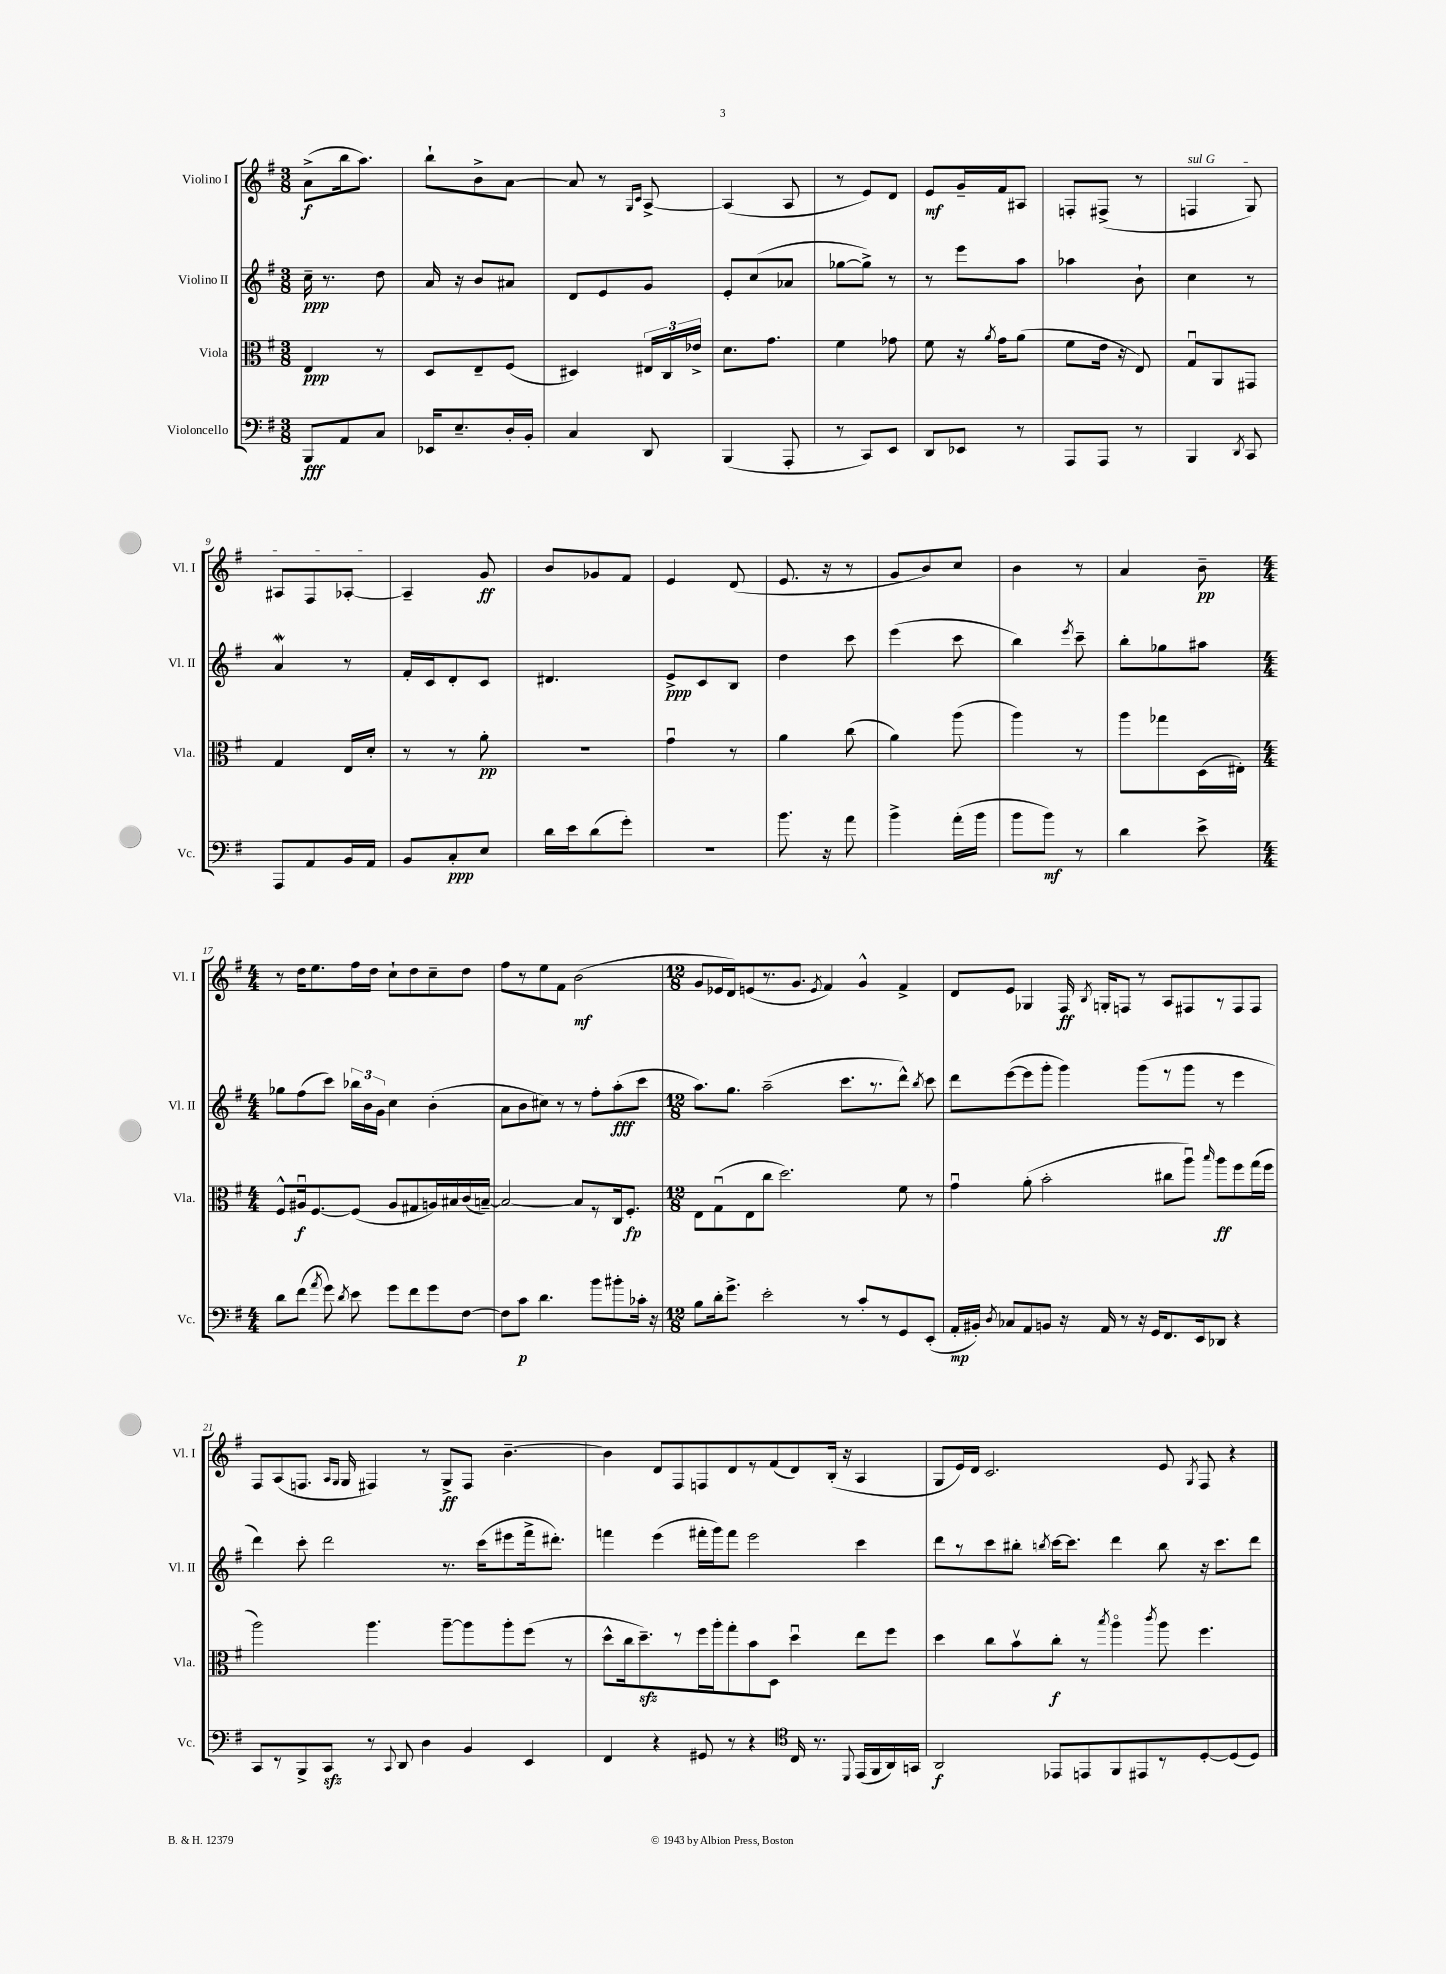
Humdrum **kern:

**kern	**dynam	**kern	**dynam	**kern	**dynam	**kern	**dynam
*part4	*part4	*part3	*part3	*part2	*part2	*part1	*part1
*staff4	*staff4	*staff3	*staff3	*staff2	*staff2	*staff1	*staff1
*I"Violoncello	*	*I"Viola	*	*I"Violino II	*	*I"Violino I	*
*I'Vc.	*	*I'Vla.	*	*I'Vl. II	*	*I'Vl. I	*
*clefF4	*	*clefC3	*	*clefG2	*	*clefG2	*
*k[f#]	*	*k[f#]	*	*k[f#]	*	*k[f#]	*
*M3/8	*	*M3/8	*	*M3/8	*	*M3/8	*
=1	=1	=1	=1	=1	=1	=1	=1
8BBB/L	fff	4E/	ppp	16cc~\	ppp	(8a^\L	f
.	.	.	.	8.r	.	.	.
8AA/	.	.	.	.	.	16bb\k	.
.	.	.	.	.	.	8.aa\J)	.
8C/J	.	8r	.	8dd\	.	.	.
=2	=2	=2	=2	=2	=2	=2	=2
16EE-X/KL	.	8D/L	.	16a/	.	8bb`\L	.
8.E~/	.	.	.	16r	.	.	.
.	.	8E~/	.	8b/L	.	8b^\	.
16D'/L	.	(8F#/J	.	8a#X/J	.	[8a\J	.
16BB'/JJ	.	.	.	.	.	.	.
=3	=3	=3	=3	=3	=3	=3	=3
4C/	.	4D#X/)	.	8d/L	.	8a/]	.
.	.	.	.	8e/	.	8r	.
.	.	.	.	.	.	16qqG/LL	.
.	.	.	.	.	.	16qqc/JJ	.
8DD/	.	24E#X/LL	.	8g/J	.	[8A^/	.
.	.	24C/	.	.	.	.	.
.	.	24e-X^/JJ	.	.	.	.	.
=4	=4	=4	=4	=4	=4	=4	=4
(4BBB/	.	8.d\L	.	8e'/L	.	(4A/]	.
.	.	.	.	(8cc/	.	.	.
.	.	8.g\J	.	.	.	.	.
8AAA'/	.	.	.	8a-X/J	.	8A/	.
=5	=5	=5	=5	=5	=5	=5	=5
8r	.	4f#\	.	[8gg-X\L	.	8r	.
8CC/L)	.	.	.	8gg-^\J])	.	8e/L)	.
8EE/J	.	8g-X\	.	8r	.	8d/J	.
=6	=6	=6	=6	=6	=6	=6	=6
8DD/L	.	8f#\	.	8r	.	8e/L	mf
8EE-X/J	.	16r	.	8eee\L	.	16g~/L	.
.	.	8qa/	.	.	.	.	.
.	.	16g\KL	.	.	.	16f#/J	.
8r	.	(8a\J	.	8aa\J	.	8A#X/J	.
=7	=7	=7	=7	=7	=7	=7	=7
8AAA/L	.	8f#\L	.	4aa-X\	.	8Fn'/L	.
8AAA/J	.	16e\Jk	.	.	.	(8F#X^/J	.
.	.	16r	.	.	.	.	.
8r	.	8E/)	.	8b`\	.	8r	.
=8	=8	=8	=8	=8	=8	=8	=8
!	!	!	!	!	!	!LO:TX:a:i:t=sul G	!
4BBB/	.	8Gu/L	.	4cc\	.	4Fn/	.
.	.	8AA/	.	.	.	.	.
8qDD/	.	.	.	.	.	.	.
8CC/	.	8GG#X/J	.	8r	.	8G/)	.
!!LO:LB:g=z
=9	=9	=9	=9	=9	=9	=9	=9
8AAA/L	.	4G/	.	4aW/	.	8A#X/L	.
8AA/	.	.	.	.	.	8F#/	.
16BB/L	.	16E/LL	.	8r	.	[8A-X'/J	.
16AA/JJ	.	16d'/JJ	.	.	.	.	.
=10	=10	=10	=10	=10	=10	=10	=10
8BB/L	.	8r	.	16f#'/LL	.	4A-~/]	.
.	.	.	.	16c/J	.	.	.
8C'/	ppp	8r	.	8d'/	.	.	.
8E/J	.	8a'\	pp	8c/J	.	8g/	ff
=11	=11	=11	=11	=11	=11	=11	=11
16d\LL	.	4.r	.	4.d#X/	.	8b/L	.
16e\J	.	.	.	.	.	.	.
(8d\	.	.	.	.	.	8g-X/	.
8g'\J)	.	.	.	.	.	8f#/J	.
=12	=12	=12	=12	=12	=12	=12	=12
4.r	.	4gu\	.	8e^/L	ppp	4e/	.
.	.	.	.	8c/	.	.	.
.	.	8r	.	8B/J	.	(8d/	.
=13	=13	=13	=13	=13	=13	=13	=13
8.b\	.	4a\	.	4dd\	.	8.e/	.
16r	.	.	.	.	.	16r	.
8a\	.	(8cc\	.	8ccc\	.	8r	.
=14	=14	=14	=14	=14	=14	=14	=14
4b^\	.	4a\)	.	(4eee\	.	8g/L	.
.	.	.	.	.	.	8b/)	.
(16a'\LL	.	(8aa\	.	8ccc\	.	8cc/J	.
16b\JJ	.	.	.	.	.	.	.
=15	=15	=15	=15	=15	=15	=15	=15
8b\L	.	4aa\)	.	4bb\)	.	4b\	.
8b\J)	mf	.	.	.	.	.	.
.	.	.	.	8qeee/	.	.	.
8r	.	8r	.	8ccc~\	.	8r	.
=16	=16	=16	=16	=16	=16	=16	=16
4d\	.	8aa\L	.	8bb'\L	.	4a/	.
.	.	8gg-X\	.	8gg-X\	.	.	.
8e^\	.	(16D\L	.	8aa#X\J	.	8b~\	pp
.	.	16E#X'\JJ)	.	.	.	.	.
!!LO:LB:g=z
=17	=17	=17	=17	=17	=17	=17	=17
*M4/4	*	*M4/4	*	*M4/4	*	*M4/4	*
8d\L	.	8F#^^/L	.	8gg-X\L	.	8r	.
(8f#\J	.	16A#Xu/k	f	(8ff#\	.	16dd\KL	.
.	.	[8.F#/	.	.	.	8.ee\	.
8qa/	.	.	.	.	.	.	.
8g\)	.	.	.	8ccc\J)	.	.	.
8qd/	.	.	.	.	.	.	.
8e\	.	(8F#/J]	.	24bb-X\LL	.	16ff#\L	.
.	.	.	.	24b\	.	.	.
.	.	.	.	.	.	16dd\JJ	.
.	.	.	.	24g\JJ	.	.	.
8g\L	.	8A#/L	.	4cc\	.	8cc`\L	.
8f#\	.	8G#X/	.	.	.	8dd\	.
8g\	.	16An/L)	.	(4b'\	.	8cc~\	.
.	.	16B#X/	.	.	.	.	.
[8F#\J	.	(16c/	.	.	.	8dd\J	.
.	.	[16Bn~/JJ)	.	.	.	.	.
=18	=18	=18	=18	=18	=18	=18	=18
8F#\L]	.	2B/_	.	8a\L	.	8ff#\L	.
8c\J	p	.	.	8b\	.	8r	.
4.d\	.	.	.	8cc#X\J)	.	8ee\	.
.	.	.	.	8r	.	8f#\J	.
.	.	8B/L]	.	8r	.	(2b\	mf
8b\L	.	8r	.	8ff#'\L	.	.	.
8b#X'\	.	16C/k	.	(8aa'\	fff	.	.
.	.	8.F#'/J	fp	.	.	.	.
16c-X'\Jk	.	.	.	8ccc\J	.	.	.
16r	.	.	.	.	.	.	.
=19	=19	=19	=19	=19	=19	=19	=19
*M12/8	*	*M12/8	*	*M12/8	*	*M12/8	*
8B\L	.	8E\L	.	8.aa\L)	.	8g/L	.
16d'\k	.	(8Gu\	.	.	.	16e-X/L	.
8.g^\J	.	.	.	8.gg\J	.	16d/J)	.
.	.	8E\	.	.	.	(8en/	.
2e'\	.	8cc\J	.	(2aa~\	.	8.r	.
.	.	2.dd\)	.	.	.	.	.
.	.	.	.	.	.	8.g/J	.
.	.	.	.	.	.	8qe/	.
.	.	.	.	.	.	4f#/)	.
8r	.	.	.	8.ccc\L	.	.	.
8c'/L	.	.	.	.	.	4g^^/	.
.	.	.	.	8.r	.	.	.
8r	.	.	.	.	.	.	.
8GG/	.	8f#\	.	8ddd^^\J)	.	4f#^/	.
.	.	.	.	8qbb/	.	.	.
(8EE'/J	.	8r	.	8ccc\	.	.	.
=20	=20	=20	=20	=20	=20	=20	=20
16AA'/LL	mp	4gu\	.	8ddd\L	.	8d/L	.
16BB#X'/JJ)	.	.	.	.	.	.	.
8qD/	.	.	.	.	.	.	.
8C-X/L	.	.	.	([8eee\	.	8e/J	.
8AA/	.	(8a'\	.	8eee\]	.	4G-X/	.
8BBn/J	.	2b'\	.	8ggg'\J	.	.	.
16r	.	.	.	4ggg\)	.	16F#/	ff
.	.	.	.	.	.	8qB/	.
16AA/	.	.	.	.	.	16Gn'/KL	.
8r	.	.	.	.	.	8Fn/J	.
16r	.	.	.	(8ggg\L	.	8r	.
16GG/KL	.	.	.	.	.	.	.
8.FF#/	.	8cc#X\L	.	8r	.	8A/L	.
.	.	8aau\J)	.	8ggg\J	.	8F#X/	.
16EE/k	.	.	.	.	.	.	.
.	.	16qqbb/	.	.	.	.	.
8DD-X/J	.	8aa\L	ff	8r	.	8r	.
4r	.	8ff#\	.	4eee\	.	8F#/	.
.	.	(16gg\L	.	.	.	8F#/J	.
.	.	16ff#\JJ	.	.	.	.	.
!!LO:LB:g=z
=21	=21	=21	=21	=21	=21	=21	=21
8CC/L	.	2aa\)	.	4ddd\)	.	8F#/L	.
8r	.	.	.	.	.	(8A/	.
8BBB^/	.	.	.	8ccc'\	.	8.Fn/J	.
8CCzz/J	.	.	.	2ddd\	.	.	.
.	.	.	.	.	.	16qqA/LL	.
.	.	.	.	.	.	16qqG/JJ	.
.	.	.	.	.	.	16G/	.
8r	.	4.aa\	.	.	.	4F#X/)	.
8qqCC/	.	.	.	.	.	.	.
8DD/	.	.	.	.	.	.	.
4D\	.	.	.	.	.	8r	.
.	.	[8aa~\L	.	8.r	.	8G^/L	ff
4BB/	.	8aa\]	.	.	.	8F#/J	.
.	.	.	.	(16ccc\KL	.	.	.
.	.	8aa'\	.	8eee#X\	.	[4.b~\	.
4EE/	.	(8ff#\J	.	16fff#^\k	.	.	.
.	.	.	.	8.ddd#X'\J)	.	.	.
.	.	8r	.	.	.	.	.
=22	=22	=22	=22	=22	=22	=22	=22
4FF#/	.	8dd^^\L	.	4fffn\	.	4b\]	.
.	.	16cc\k	.	.	.	.	.
.	.	8.ddzz~\)	.	.	.	.	.
4r	.	.	.	(4eee\	.	8d/L	.
.	.	8r	.	.	.	8F#/	.
8GG#X/	.	16ff#\L	.	16fff#X'\LL	.	8Fn/	.
.	.	16aa'\J	.	16ggg\J)	.	.	.
8r	.	8gg'\	.	8fff#\J	.	8d/	.
4r	.	8b\	.	2eee\	.	8r	.
.	.	8D\J	.	.	.	(8f#/	.
*clefC4	*	*	*	*	*	*	*
16C/	.	4ddu\	.	.	.	8d/)	.
8.r	.	.	.	.	.	.	.
.	.	.	.	.	.	(16B'/Jk	.
.	.	.	.	.	.	16r	.
8qqDD/	.	.	.	.	.	.	.
(16EE/LL	.	8ee\L	.	4ccc\	.	4A/	.
16FF#/	.	.	.	.	.	.	.
16AA/)	.	8ff#\J	.	.	.	.	.
16GGn/JJ	.	.	.	.	.	.	.
=23	=23	=23	=23	=23	=23	=23	=23
2AA/	f	4dd\	.	8ddd\L	.	8G/L	.
.	.	.	.	8r	.	16e/L)	.
.	.	.	.	.	.	16d/JJ	.
.	.	8cc\L	.	8ccc\	.	2.c/	.
.	.	8bv\	.	8bb#X'\J	.	.	.
.	.	.	.	8qbbn/	.	.	.
8EE-X/L	.	8cc'\J	f	[16ccc\KL	.	.	.
.	.	.	.	8.ccc\J]	.	.	.
8EEn/	.	8r	.	.	.	.	.
.	.	8qbb/	.	.	.	.	.
8FF#/	.	4aa\	.	4ddd\	.	.	.
8EE#X/	.	.	.	.	.	.	.
.	.	8qccc/	.	.	.	.	.
8r	.	8aa\	.	8bb\	.	8e/	.
.	.	.	.	.	.	8qG/	.
[8D'/	.	4.ff#\	.	16r	.	8F#/	.
.	.	.	.	8.ccc\L	.	.	.
(8D/]	.	.	.	.	.	4r	.
8D/J)	.	.	.	8ddd\J	.	.	.
==	==	==	==	==	==	==	==
*-	*-	*-	*-	*-	*-	*-	*-
